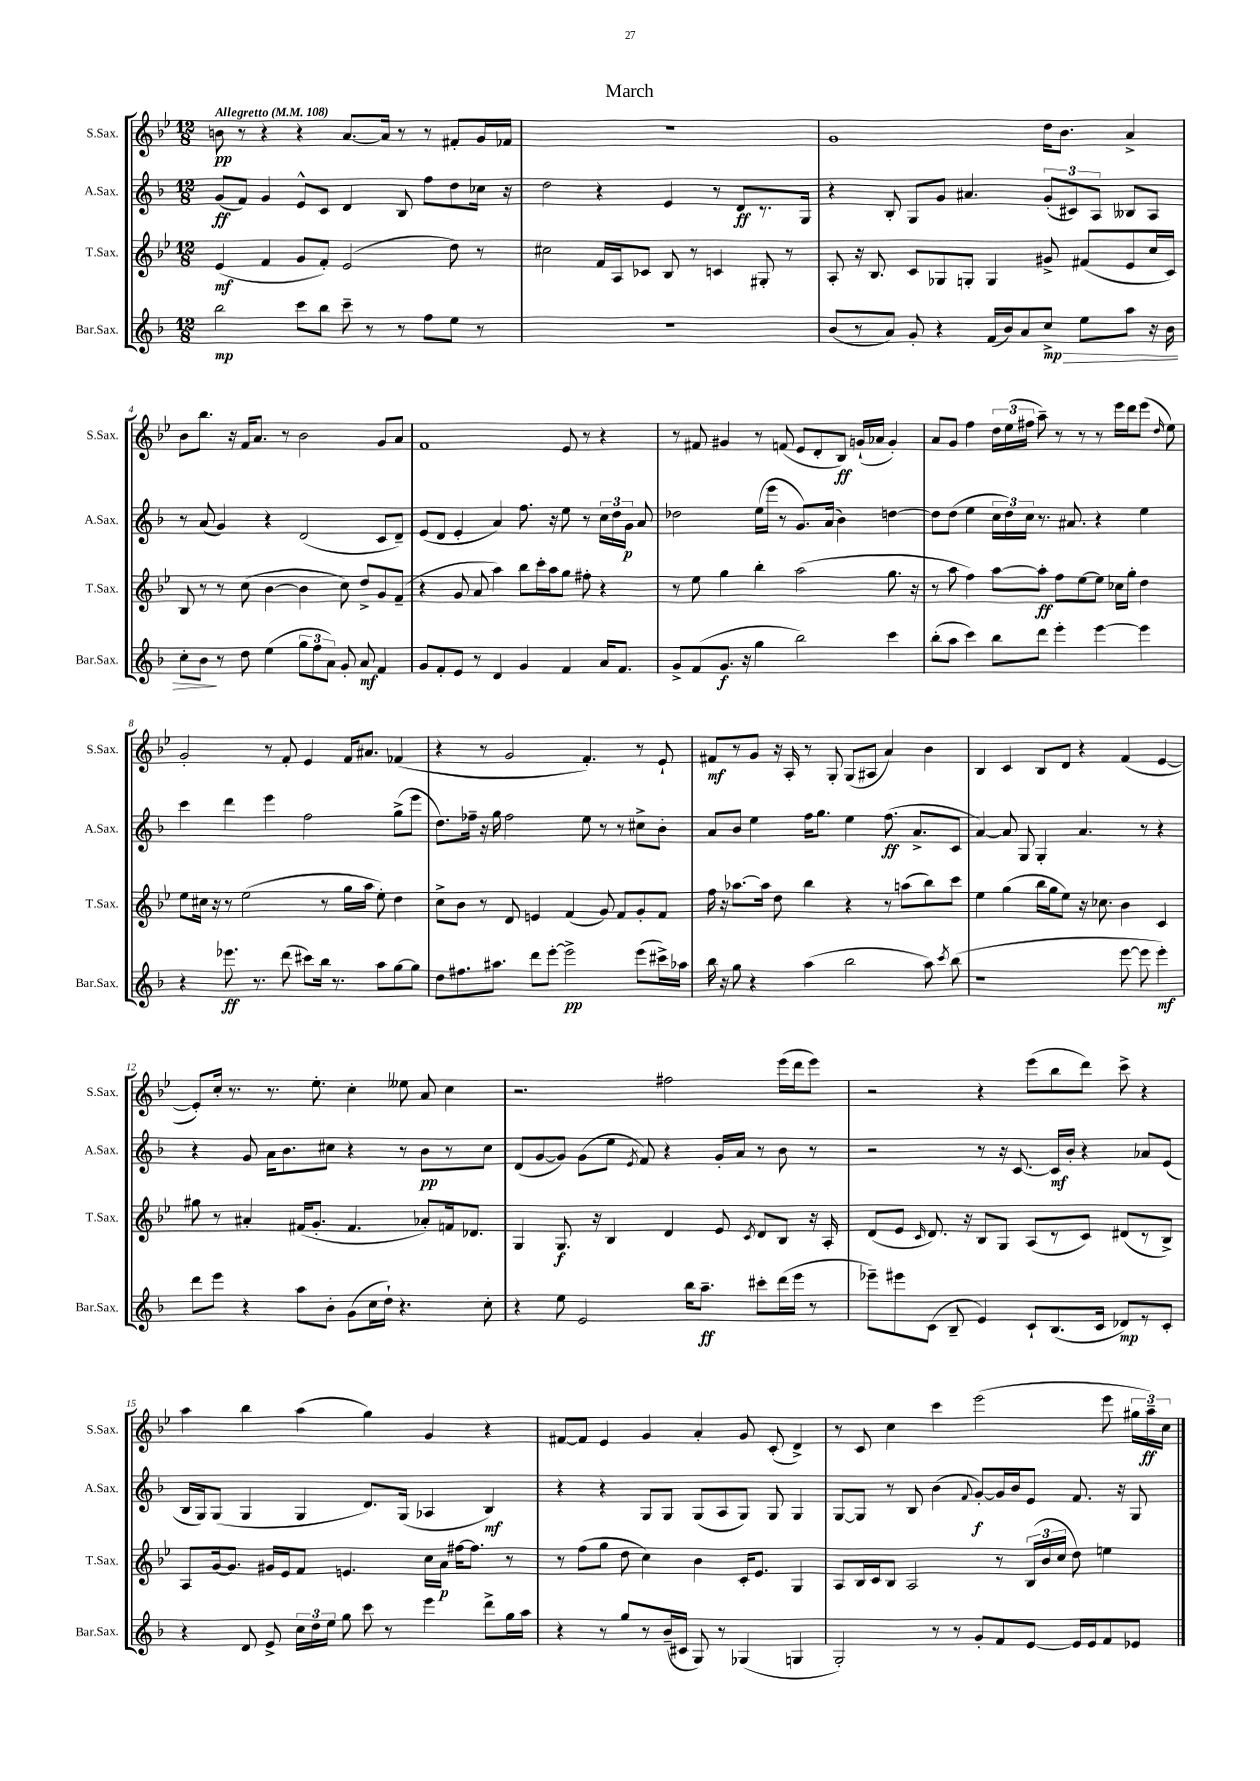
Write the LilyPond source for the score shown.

\header { title = "March" }
<<
\new StaffGroup <<
\new Staff = "s0" \with { instrumentName = "S.Sax." shortInstrumentName = "S.Sax." } {
    \clef treble \key bes \major \numericTimeSignature \time 12/8 \tempo "Allegretto" 4 = 108
    \autoBeamOff b'8\pp r8 r4 r4 a'8.[~ a'16] r8 r8 fis'8[-. g'16 fes'16] |
    R1. |
    g'1 d''16[ bes'8.] a'4-> |
    bes'8[ bes''8.] r16 f'16[ a'8.] r8 bes'2 g'8[ a'8] |
    f'1 ees'8 r8 r4 |
    r8 fis'8 gis'4 r8 f'8( ees'8[ d'8-. bes8]\ff) g'16[-!( aes'16] g'4-.) |
    a'8[ g'8] f''4 \tuplet 3/2 { d''16[ ees''16( fis''16] } a''8--) r8 r8 r8 ees'''16[ d'''16 ees'''8]( \grace { d''16 } ees''8) |
    g'2-. r8 f'8-. ees'4 f'16[ ais'8.] fes'4( |
    r4 r8 g'2 f'4.-.) r8 ees'8-! |
    fis'8[\mf r8 g'8] r16 a16-. r8 g8-. g8[( ais8] a'4) bes'4 |
    bes4 c'4 bes8[ d'8] r4 f'4( ees'4~ |
    ees'8[-.) c''16]-. r8. r8. ees''8.-. c''4-. eeses''8 a'8 c''4 |
    r2. fis''2 ees'''16[( d'''16 ees'''8]) |
    r2 r4 ees'''8[( bes''8 d'''8]) c'''8-> r4 |
    a''4 bes''4 a''4( g''4) g'4 r4 |
    fis'8[~ fis'8] ees'4 g'4 a'4-. g'8 c'8-.( d'4->) |
    r8 c'8 c''4 c'''4 ees'''2( ees'''8 \tuplet 3/2 { gis''16[ a''16--\ff) c''16] } \bar "|." |
}
\new Staff = "s1" \with { instrumentName = "A.Sax." shortInstrumentName = "A.Sax." } {
    \clef treble \key f \major \numericTimeSignature \time 12/8
    \autoBeamOff g'8[\ff( f'8]) g'4 e'8[-^ c'8] d'4 bes8 f''8[ d''8 ces''16] r16 |
    d''2 r4 e'4 r8 d'8[\ff r8. g16] |
    r4 bes8-. g8[ g'8] ais'4. \tuplet 3/2 { g'8[-.( cis'8) a8] } beses8[ a8] |
    r8 a'8( g'4) r4 d'2( c'8[ d'8]--) |
    e'8[( d'8] e'4-. a'4) f''8. r16 e''8 r8 \tuplet 3/2 { c''16[ d''16 g'16]\p } a'8 |
    des''2 e''16[( e'''16] r8 g'8.[) a'16]( bes'4) d''4~ |
    d''8[ d''8]( e''4 \tuplet 3/2 { c''16[ d''16) c''16] } r8. ais'8. r4 e''4 |
    c'''4 d'''4 e'''4 f''2 g''8[->( e'''8] |
    d''8.[) fes''16]-- r16 g''16 fes''2 e''8 r8 r8 cis''8[-> bes'8]-. |
    a'8[ bes'8] e''4 f''16[ g''8.] e''4 f''8.\ff( a'8.[-> c'8] |
    a'4~) a'8 g8 g4-. a'4. r8 r4 |
    r4 g'8 a'16[ bes'8. cis''8] r4 r8 bes'8[\pp r8 cis''8] |
    d'8[( g'8~ g'8]) g'8[( e''8] \acciaccatura { e'8 } f'8) r4 g'16[-. a'16] r8 bes'8 r8 |
    r2 r8 r16 c'8.~ c'16[\mf bes'16]-. r4 aes'8[ e'8]( |
    bes16[ g16) g8]( g4 g4 d'8.[) g16]( aes4 bes4\mf) |
    r4 r4 g8[ g8] g8[( a8 g8]) g8 g4 |
    g8[~ g8] r8 bes8 bes'4( \appoggiatura { f'8 } g'8[~-.\f) g'16 bes'16 e'8] f'8. r16 g8 \bar "|." |
}
\new Staff = "s2" \with { instrumentName = "T.Sax." shortInstrumentName = "T.Sax." } {
    \clef treble \key bes \major \numericTimeSignature \time 12/8
    \autoBeamOff ees'4\mf( f'4 g'8[ f'8]-.) ees'2( d''8) r8 |
    cis''2 f'16[ a16 ces'8] bes8 r8 c'4 gis8-. r8 |
    a8-. r16 bes8. c'8[ ges8 g8]-. g4 gis'8-> fis'8[( ees'8 c''16 c'16]) |
    bes8 r8 r8 c''8( bes'4~ bes'4 c''8) d''8[-> g'8 f'8]--( |
    r4 g'8 a'8 a''4) bes''8[ c'''16-. a''16 g''8] fis''8-. r4 |
    r8 ees''8 g''4 bes''4-. a''2( g''8. r16 |
    r8 a''8 f''4) a''8[~ a''8]-.\ff f''8[ ees''8~ ees''8] ces''16[ g''16]-. d''4 |
    ees''8[ cis''16] r16 r8 ees''2( r8 g''16[ a''16] ees''8-.) d''4 |
    c''8[-> bes'8] r8 d'8 e'4 f'4( g'8) f'8[ g'8-. f'8] |
    f''16 r16 aes''8.[~ aes''16] d''8 bes''4 r4 r8 a''8[( bes''8) c'''8] |
    ees''4 g''4( bes''16[ g''16 ees''8]) r16 ces''8. bes'4 c'4 |
    gis''8 r8 ais'4-. fis'16[( g'8.]-. fis'4. aes'8[-.) f'16 des'8.] |
    g4 g8.\f r16 bes4 d'4 ees'8 \acciaccatura { c'8 } d'8[ bes8] r16 a16-. |
    d'8[( ees'8] \grace { c'16 } d'8.) r16 bes8[ g8] a8[( r8 c'8]) dis'8[( r8 bes8]->) |
    a8[ g'16~ g'8.] gis'16[ ees'16 f'8] e'4. c''16[ a'16]\p fis''16[~ fis''8.] r8 |
    r8 f''8[( g''8] d''8 c''4) bes'4 c'16[-. ees'8.] g4 |
    a8[ bes16 c'16 bes8] a2 r8 \tuplet 3/2 { bes16[( bes'16 c''16] } d''8) e''4 \bar "|." |
}
\new Staff = "s3" \with { instrumentName = "Bar.Sax." shortInstrumentName = "Bar.Sax." } {
    \clef treble \key f \major \numericTimeSignature \time 12/8
    \autoBeamOff bes''2\mp c'''8[ bes''8] c'''8-- r8 r8 f''8[ e''8] r8 |
    R1. |
    bes'8[( r8 a'8]) g'8-. r4 f'16[( bes'16) a'8 c''8]->\mp\> e''8[ a''8] r16 bes'16 |
    c''8[-. bes'8]\! r8 d''8 e''4( \tuplet 3/2 { g''8[ f''8 a'8]) } g'8-. a'8\mf f'4 |
    g'8[ f'8-. e'8] r8 d'4 g'4 f'4 a'16[ f'8.] |
    g'8[-> f'8( g'8.]\f r16 g''4 bes''2) c'''4 |
    bes''8[-.( a''8] c'''4) bes''8[ d'''8] e'''4-. e'''4~ e'''4 |
    r4 ees'''8.\ff r8. d'''8( cis'''8[) bes''16] r8. a''8[ g''8~ g''8] |
    d''8[ fis''8. ais''8.] d'''8[ e'''8]~-. e'''2->\pp e'''8[( cis'''16->) aes''16] |
    bes''16 r16 g''8 r4 a''4( bes''2 a''8) \acciaccatura { c'''8 } bes''8( |
    r1 e'''8~ e'''8 e'''4-.\mf) |
    d'''8[ e'''8] r4 a''8[ bes'8]-. g'8[( c''16 d''16]-!) r4. c''8-. |
    r4 e''8 e'2 bes''16[ a''8.]--\ff cis'''8[-. d'''16( e'''16] r8 |
    ees'''8[--) eis'''8 c'8]( bes8-- e'4) c'8[-! bes8.( c'16] des'8[\mp) r8 c'8]-. |
    r4 d'8 e'8-> \tuplet 3/2 { c''16[ d''16 e''16] } g''8 c'''8 r8 e'''4 d'''8[-> g''16 a''16] |
    r4 r8 g''8[ r8 bes'16--( cis'16] g8) r8 ges4( g4 |
    g2-.) r8 r8 g'8[-. f'8 e'8]~ e'16[ e'16 f'8 ees'8] \bar "|." |
}
>>
>>
